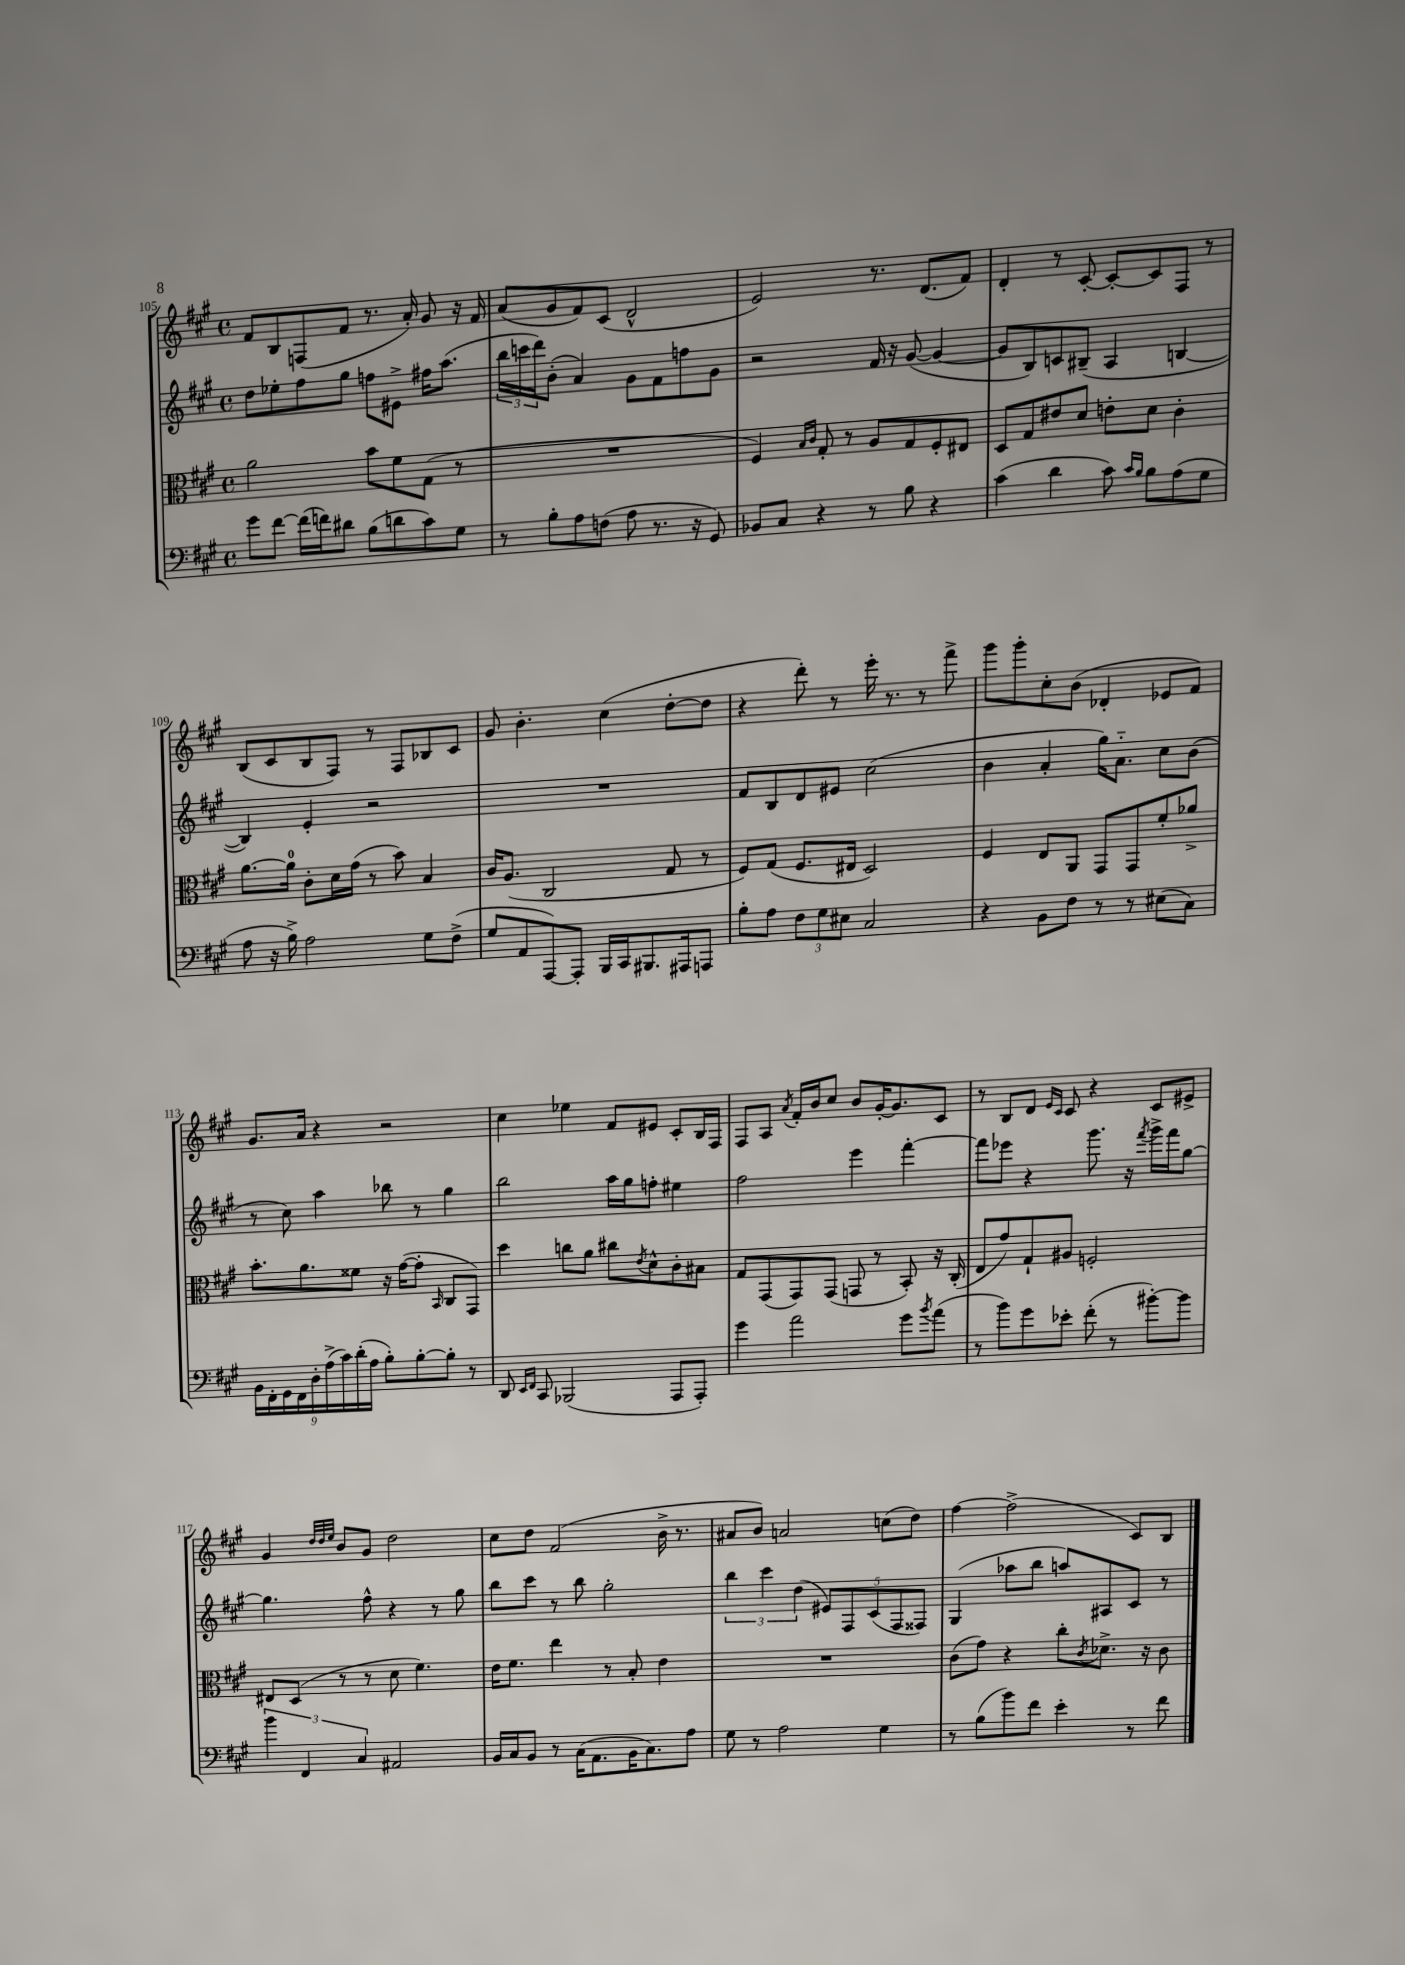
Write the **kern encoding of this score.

**kern	**kern	**kern	**kern
*staff4	*staff3	*staff2	*staff1
*clefF4	*clefC3	*clefG2	*clefG2
*k[f#c#g#]	*k[f#c#g#]	*k[f#c#g#]	*k[f#c#g#]
*M4/4	*M4/4	*M4/4	*M4/4
*met(c)	*met(c)	*met(c)	*met(c)
8g#	2a	8dd	8f#
[8f#	.	8ee-'	8B
(16f#]	.	8ff#	(8F
16f)	.	.	.
8d#	.	8gg#	8f#
(8B	8b	8ff	8.r
8d	8f#	8e#^	.
.	.	.	16a')
8c#)	(8G#	16ff#	8g#
.	.	(8.aa	.
8G#	8r	.	16r
.	.	.	16f#
=	=	=	=
8r	1r	24bb	(8a
.	.	24ccc	.
.	.	24ddd)	.
8B'	.	(8b'	8g#
8A	.	4a)	8f#)
(8F	.	.	(8c#
8A	.	8g#	2d^^
8.r	.	8f#	.
.	.	8ff	.
16r	.	.	.
8GG#)	.	8g#	.
=	=	=	=
8BB-	4F#)	2r	2e)
8C#	.	.	.
.	16qqB	.	.
.	16qqc#	.	.
4r	8G#'	.	.
.	8r	.	.
8r	8A	16f#	8.r
.	.	16r	.
8B	8G#	([8g#	.
.	.	.	(8.d
4r	8F#'	4g#_	.
.	8E#	.	8f#)
=	=	=	=
(4c#	8D	8g#]	4d'
.	8G#	8B)	.
4d	8e#	8c	8r
.	8d	(8B#~	[8c#'
8c#)	8e'	4A	8c#'_
16qqc#	.	.	.
16qqB	.	.	.
8B	8d	.	8c#]
(8A	4c#'	[4B	8F#
8G#	.	.	8r
=	=	=	=
8A	[8.a	4B])	(8B
16r	.	.	8c#
16B^)	16a]	.	.
2A	8c#'	4e'	8B
.	16d	.	8F#)
.	(16g#	.	.
.	8r	2r	8r
.	8b)	.	8F#
8G#	4B	.	8B-
(8F#^	.	.	8c#
=	=	=	=
8G#	16c#	1r	8g#
.	(8.A	.	.
8AA	.	.	4.b'
[8AAA)	2C#	.	.
8AAA']	.	.	.
16BBB	.	.	(4cc#
16CC#	.	.	.
8.BBB#	.	.	.
.	8G#	.	[8dd'
16AAA#	.	.	.
8AAA	8r	.	8dd]
=	=	=	=
8B'	8F#)	8f#	4r
8A	(8G#	8B	.
12F#	8.F#	8d	8ddd')
12G#	.	.	.
.	.	8e#	8r
12E#	.	.	.
.	16E#	.	.
2C#	2D)	(2cc#	16eee'
.	.	.	8.r
.	.	.	8r
.	.	.	8fff#^
=	=	=	=
4r	4F#	4b	8ggg#
.	.	.	8ggg#'
8BB	8E	4a'	8cc#'
8F#	8AA	.	(8b
8r	8GG#	16gg#)	4d-'
.	.	8.a'~	.
8r	8GG#	.	.
(8E#	8f#'	8cc#	8e-
8C#)	8a-^	(8b	8f#)
=	=	=	=
18BB	8.b'	8r	8.g#
18FF#'	.	.	.
18GG#	.	.	.
.	.	8cc#)	.
18FF#	.	.	.
.	8.a	.	16a
18D'	.	.	.
.	.	4aa	4r
(18A^	.	.	.
18c#)	.	.	.
.	8f##	.	.
(18d'	.	.	.
18A	.	.	.
8B')	16r	8bb-	2r
.	([16g#	.	.
[8B'	8g#']	8r	.
.	16qqBB	.	.
8B']	8C#	4gg#	.
8r	8GG#)	.	.
=	=	=	=
8DD	4dd	2bb	4cc#
16qqEE	.	.	.
16qqFF#	.	.	.
8CC#	.	.	.
(2BBB-	8cc	.	4ee-
.	8a	.	.
.	8cc#	16aa	8f#
.	.	16gg#	.
.	8qe	.	.
.	8d^^	8ff'	8e#
8AAA	8c#'	4ee#	8c#'
8AAA')	8B#	.	16B
.	.	.	16F#
=	=	=	=
4g#	8G#	2ff#	8F#
.	(8GG#	.	8A
.	.	.	8qa
2a	8GG#)	.	16f#'
.	.	.	16b
.	(8GG#	.	8cc#
.	8GG	4eee	8b
.	8r	.	[16g#'
.	.	.	8.g#]
8g#	8BB')	[4fff#'	.
8qb	.	.	.
(8a	16r	.	8c#
.	(16C#'	.	.
=	=	=	=
8r	8E	8fff#]	8r
8b)	8g#)	8eee-	8B
8g#	8G#`	4r	8d
.	.	.	16qqe
.	.	.	16qqc#
8e-'	8A#	.	8c#
(8f#'	2F'	8.ggg#	4r
8r	.	.	.
.	.	16r	.
.	.	8qfff#	.
[8b#')	.	16ggg#^	8c#
.	.	16fff#	.
8b#]	.	[8gg#	8e#^
=	=	=	=
6b	8E#	4.gg#]	4g#
.	(8D	.	.
6FF#	.	.	.
.	.	.	32qqdd
.	.	.	32qqdd
.	.	.	32qqee
.	8r	.	8b
6C#	.	.	.
.	8r	8ff#^^	8g#
2AA#	8d	4r	2dd
.	4.f#)	.	.
.	.	8r	.
.	.	8gg#	.
=	=	=	=
16BB	16e	8bb	8cc#
16C#	8.f#	.	.
8BB	.	8ccc#	8dd
8r	4ee	8r	(2f#
(16C#	.	8bb	.
8.AA	.	.	.
.	8r	2gg#'	.
16BB	8B'	.	.
8.C#)	.	.	.
.	4e	.	16b^
.	.	.	8.r
8A	.	.	.
=	=	=	=
8G#	1r	6bb	8a#
8r	.	.	8b)
.	.	6ccc#	.
2A	.	.	2a
.	.	(6dd	.
.	.	10e#)	.
.	.	10F#	.
.	.	(10c#	.
4G#	.	.	(8cc
.	.	10F#	.
.	.	.	8dd)
.	.	10F##)	.
=	=	=	=
8r	(8c#	(4G#	[4ff#
(8B	8g#)	.	.
8b)	4r	8aa-	(2ff#^]
8f#	.	8bb	.
4e'	8cc#'	8aa)	.
.	8qc#	.	.
.	8.d-^	8A#	.
8r	.	8c#	8c#)
.	16r	.	.
8f#	8c#	8r	8B
==	==	==	==
*-	*-	*-	*-
